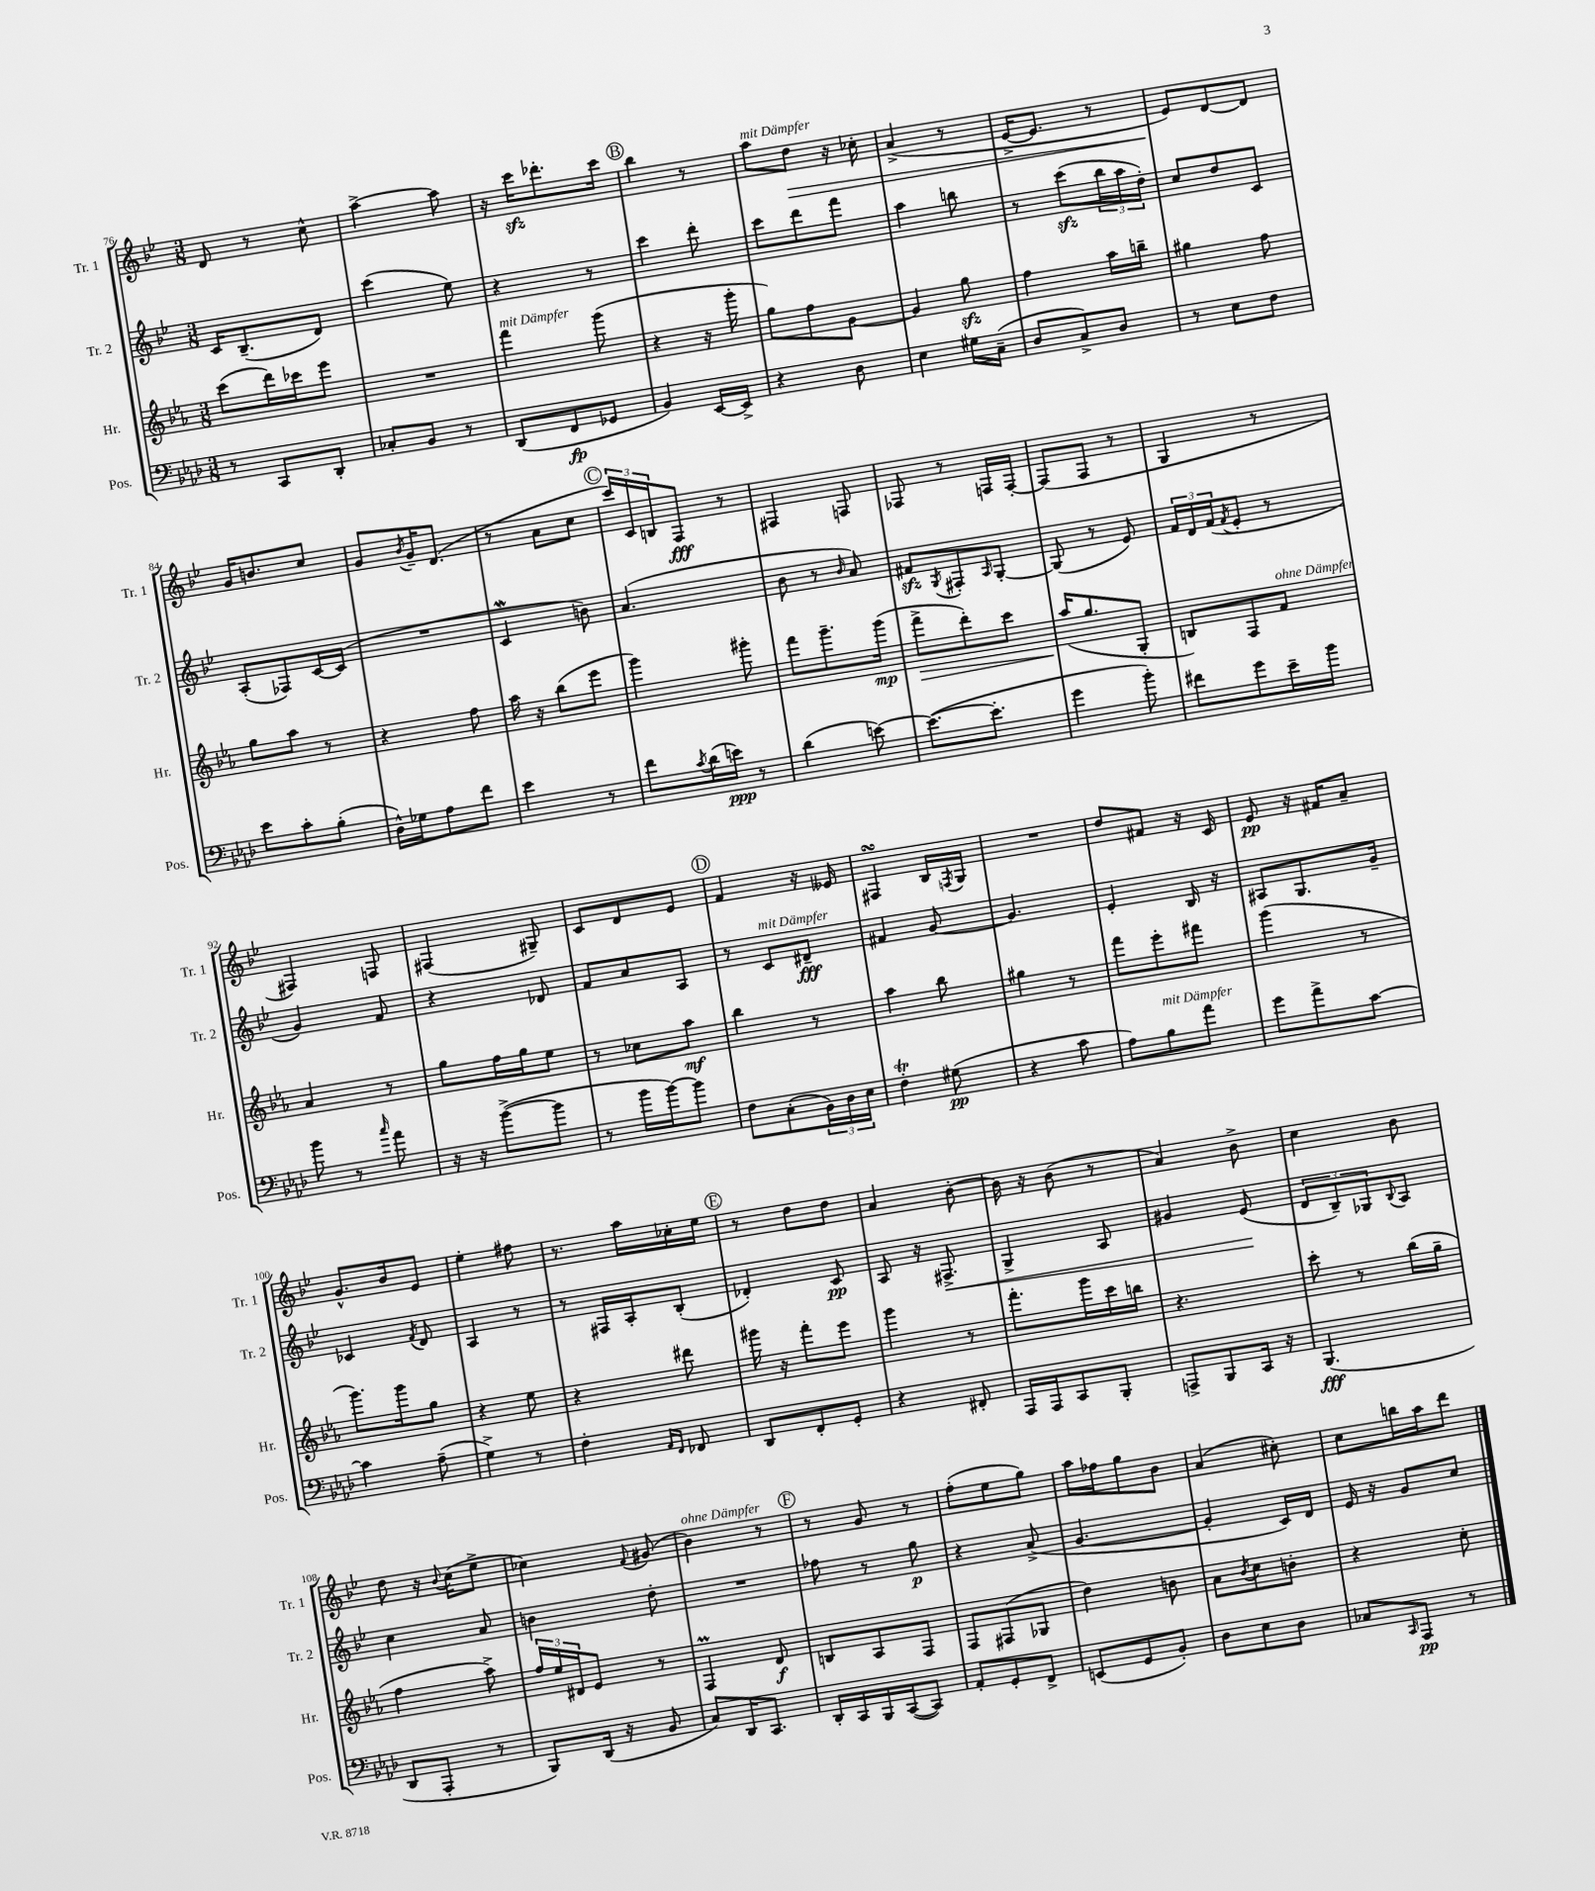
<<
\new StaffGroup <<
\new Staff = "s0" \with { instrumentName = "Tr. 1" shortInstrumentName = "Tr. 1" } {
    \clef treble \key bes \major \numericTimeSignature \time 3/8
    d'8 r8 c''8-^ |
    a''4~-> a''8 |
    r16 c'''16\sfz des'''8.-. c'''16 |
    \mark \markup { \circle "B" } bes''4 r8 |
    a''8^\markup { \italic "mit Dämpfer" } d''8\> r16 ces''16-. |
    a'4->( r8 |
    ees'16~-> ees'8. r8 |
    ees'8\!) d'8~ d'8 |
    g'16 b'8. c''8 |
    g'8 \acciaccatura { bes'8 } g'16-- d'8.( |
    r8 a'8 c''8 |
    \mark \markup { \circle "C" } \tuplet 3/2 { c'''16) c'16 b16 } f8\fff r8 |
    fis4 f8 |
    fes8 r8 f16 f16~-. |
    f8( f8 r8 |
    g4 r8 |
    fis4) f8 |
    fis4( gis8--) |
    c'8 d'8 ees'8 |
    \mark \markup { \circle "D" } f'4 r16 eeses'16 |
    fis4\turn bes16 \acciaccatura { f8 } g16 |
    R4. |
    d''8 fis'8 r16 c'16 |
    ees'8\pp r16 fis'16 a'8-- |
    g'8.-^ bes'16 ees'8 |
    ees''4-. fis''8 |
    r8. a''16 ces''16-. ees''16 |
    \mark \markup { \circle "E" } r8 d''8 d''8 |
    a'4 bes'8~-. |
    bes'16 r16 bes'8( r8 |
    a'4) bes'8-> |
    c''4 bes'8 |
    d''8 r16 \appoggiatura { bes'8 } c''16( ees''8-> |
    ces''4) \appoggiatura { f'8 } gis'8( |
    bes'4^\markup { \italic "ohne Dämpfer" }) r8 |
    \mark \markup { \circle "F" } r8 g'8 r8 |
    f''8-.( ees''8 g''8) |
    a''16 fes''16 g''8 bes'8 |
    a'4( cis''8-.) |
    c''8 b''16 a''16 d'''8 \bar "|." |
}
\new Staff = "s1" \with { instrumentName = "Tr. 2" shortInstrumentName = "Tr. 2" } {
    \clef treble \key bes \major \numericTimeSignature \time 3/8
    c'16 bes8.--( d'8) |
    c'''4( ees''8) |
    r4 r8 |
    \mark \markup { \circle "B" } c'''4 d'''8-. |
    c'''8 d'''8 f'''8 |
    a''4 b''8 |
    r8 c'''8\sfz( \tuplet 3/2 { bes''16 a''16 d''16-.) } |
    c''8 d''8 c'8 |
    a8-.( fes8) c'16~ c'16( |
    R4. |
    c'4\mordent b'8) |
    \mark \markup { \circle "C" } a'4.( |
    bes'8 r8 \grace { bes'16 } a'8) |
    fis'8\sfz \acciaccatura { g8 } fis8-. \grace { a16 } g8~-. |
    g8( r8 ees'8) |
    \tuplet 3/2 { f'16 d'16 f'16( } \acciaccatura { f'8 } ees'8-. r8 |
    g'4) f'8 |
    r4 des'8 |
    f'8 a'8 a8 |
    \mark \markup { \circle "D" } r8 c'8^\markup { \italic "mit Dämpfer" } dis'8--\fff |
    fis'4 g'8~ |
    g'4. |
    ees'4-. bes16 r16 |
    ais8 g8. g'16-- |
    ces'4 \acciaccatura { f'8 } d'8 |
    a4 r8 |
    r8 fis16 a16-. bes8-.( |
    \mark \markup { \circle "E" } des'4-.) c'8\pp |
    a8 r16 fis8.->\< |
    g4-> a8 |
    gis'4 ees'8\!( |
    \tuplet 3/2 { d'8 bes8--) ges8 } \appoggiatura { bes8 } a8 |
    c''4 a'8 |
    b'4 d''8-. |
    R4. |
    \mark \markup { \circle "F" } fes''8 r8 g''8\p |
    r4 a'8->( |
    g'4.~ |
    g'4-. c'16) d'16 |
    ees'16 r16 g'8 c''8 \bar "|." |
}
\new Staff = "s2" \with { instrumentName = "Hr." shortInstrumentName = "Hr." } {
    \clef treble \key ees \major \numericTimeSignature \time 3/8
    c'''8( d'''16) ces'''16 ees'''8 |
    R4. |
    f'''4^\markup { \italic "mit Dämpfer" } g'''8( |
    \mark \markup { \circle "B" } r4 r16 g'''16-. |
    g''8) f''8 g'8~ |
    g'4 g''8\sfz |
    f''4 aes''16 b''16-- |
    gis''4 f''8 |
    g''8 aes''8 r8 |
    r4 f''8 |
    aes''16 r16 bes''8( ees'''8 |
    \mark \markup { \circle "C" } g'''4) gis'''8-. |
    f'''8 g'''8.-- g'''16\mp( |
    f'''8->\> d'''8-.) c'''8 |
    aes''16\!( g''8. g8-. |
    b8) f8 f'8^\markup { \italic "ohne Dämpfer" } |
    aes'4 r8 |
    g''8 f''16 g''16 ees''8 |
    r8 ces''8 aes''8\mf |
    \mark \markup { \circle "D" } bes''4 r8 |
    aes''4 bes''8 |
    gis''4 r8 |
    f'''8 ees'''8-. fis'''8 |
    g'''4( r8 |
    g'''8.) g'''16 g''8 |
    r4 ees''8 |
    r4 dis'''8 |
    \mark \markup { \circle "E" } gis'''16 r16 f'''8-. ees'''8 |
    g'''4 r8 |
    f'''8.-. g'''16 c'''16 b''16 |
    r4. |
    c'''8-. r8 bes''16( g''16-- |
    f''4 aes''8->) |
    \tuplet 3/2 { f''16 ees''16 dis'16 } ees'8 r8 |
    f4\prall d'8\f |
    \mark \markup { \circle "F" } b8 aes8 f8 |
    f8 fis8( ges8 |
    d''4) b'8 |
    aes'8 \acciaccatura { bes'8 } c''8 b'8-. |
    r4 c''8-. \bar "|." |
}
\new Staff = "s3" \with { instrumentName = "Pos." shortInstrumentName = "Pos." } {
    \clef bass \key aes \major \numericTimeSignature \time 3/8
    r8 c,8 des,8-. |
    ces8-. bes,8 r8 |
    des,8( f,8\fp ges,8 |
    \mark \markup { \circle "B" } bes,4) ees,16~ ees,16-> |
    r4 des8 |
    ees4 gis16 c16--( |
    des8 c8->) des8 |
    r8 ees8 f8 |
    ees'8 c'8-. bes8-.( |
    des16-^) ges16 aes8 f'8 |
    ees'4 r8 |
    \mark \markup { \circle "C" } f'8 \acciaccatura { c'8 } des'16( e'16\ppp) r8 |
    des'4( e'8~) |
    e'8.~( e'8.-. |
    g'4 bes'8-.) |
    fis'8 g'8 ees'16-- bes'16 |
    bes'8 r8 \grace { c''16 } aes'8 |
    r16 r16 bes'8~->( bes'8 |
    r8 bes'16 bes'16~) bes'8 |
    \mark \markup { \circle "D" } f8 c8-.( \tuplet 3/2 { bes,16) des16 ees16 } |
    f4-.\trill gis8\pp( |
    r4 c'8 |
    aes8) bes8^\markup { \italic "mit Dämpfer" } aes'8 |
    g'8 aes'8-> c'8~ |
    c'4 aes8--( |
    g4->) r8 |
    f4-. \grace { aes,16 f,16 } fes,8 |
    \mark \markup { \circle "E" } des,8 f,8-. g,8-. |
    r4 fis,8-. |
    aes,,16 aes,,16 c,8 bes,,8-. |
    a,,8-> bes,,8 c,16 r16 |
    bes,,4.\fff( |
    des,8 aes,,8-. r8 |
    bes,,8) des,16( r16 bes,8 |
    c8) des,16 c,8. |
    \mark \markup { \circle "F" } des,16-. c,16 bes,,16 c,16~( c,8) |
    aes,8-. g,8-. f,8-> |
    e,8( g,8 bes,8-.) |
    des8 ees8 des8 |
    ces8 \grace { c,16 } aes,,8\pp r8 \bar "|." |
}
>>
>>
\layout { \context { \Score currentBarNumber = #76 } }
